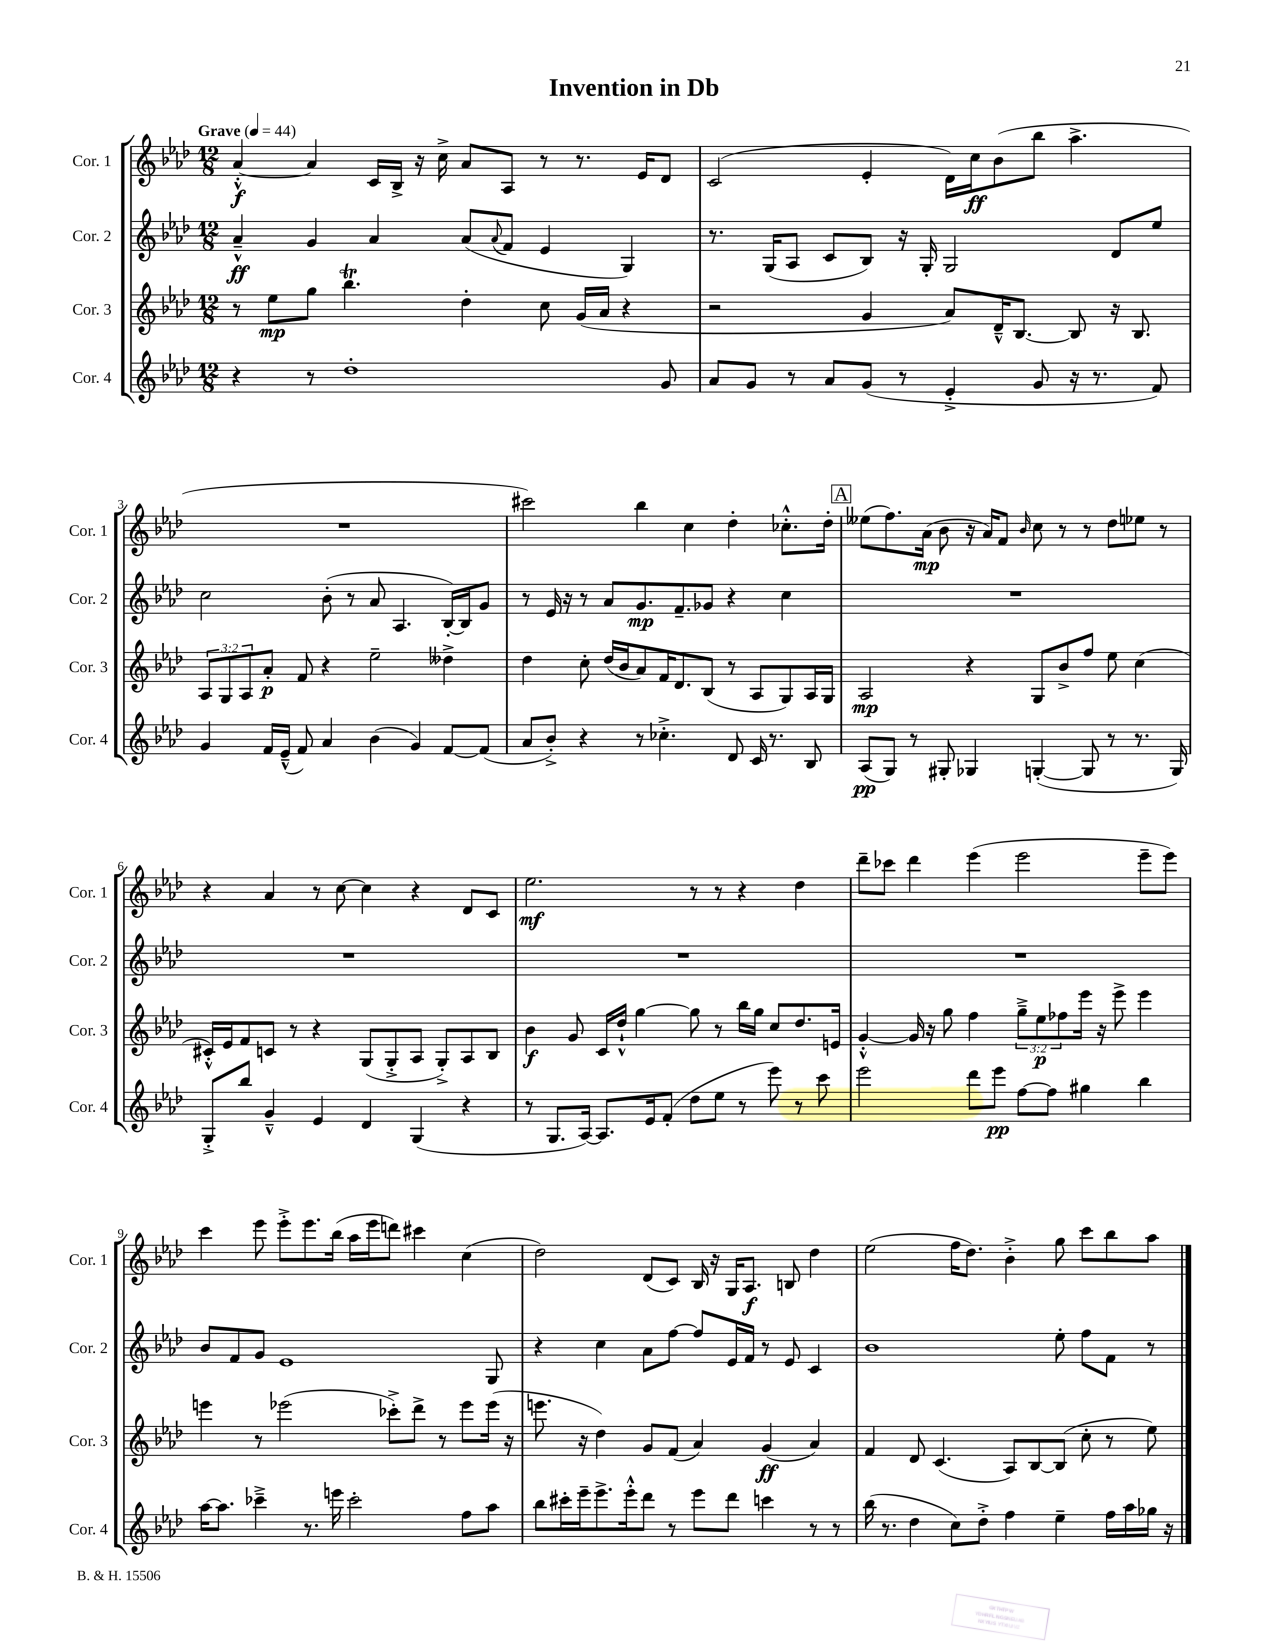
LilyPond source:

\header { title = "Invention in Db" }
<<
\new StaffGroup <<
\new Staff = "s0" \with { instrumentName = "Cor. 1" shortInstrumentName = "Cor. 1" } {
    \clef treble \key aes \major \numericTimeSignature \time 12/8 \tempo "Grave" 4 = 44
    aes'4~-.-^\f aes'4 c'16 bes16-> r16 c''16-> aes'8 aes8 r8 r8. ees'16 des'8 |
    c'2( ees'4-. des'16) c''16\ff bes'8( bes''8 aes''4.-> |
    R1. |
    cis'''2) bes''4 c''4 des''4-. ces''8.-.-^ des''16-. |
    \mark \markup { \box "A" } eeses''8( f''8.) aes'16\mp( bes'8 r16 aes'16) f'8 \grace { bes'16 } c''8 r8 r8 des''8 ees''8 r8 |
    r4 aes'4 r8 c''8~ c''4 r4 des'8 c'8 |
    ees''2.\mf r8 r8 r4 des''4 |
    des'''8-- ces'''8 des'''4 ees'''4( ees'''2 ees'''8-- ees'''8) |
    c'''4 ees'''8 ees'''8-.-> ees'''8. bes''16( aes''16 ees'''16 d'''8) cis'''4 c''4( |
    des''2) des'8( c'8) bes16 r16 g16 aes8.\f b8 des''4 |
    ees''2( f''16 des''8.) bes'4-.-> g''8 c'''8 bes''8 aes''8 \bar "|." |
}
\new Staff = "s1" \with { instrumentName = "Cor. 2" shortInstrumentName = "Cor. 2" } {
    \clef treble \key aes \major \numericTimeSignature \time 12/8
    aes'4---^\ff g'4 aes'4 aes'8( \appoggiatura { aes'8 } f'8 ees'4 g4) |
    r8. g16( aes8 c'8 bes8) r16 g16-. g2 des'8 ees''8 |
    c''2 bes'8-.( r8 aes'8 aes4. bes16~-.) bes16 g'8 |
    r8 ees'16 r16 r8 aes'8 g'8.\mp f'8.-- ges'8 r4 c''4 |
    \mark \markup { \box "A" } R1. |
    R1. |
    R1. |
    R1. |
    bes'8 f'8 g'8 ees'1 g8 |
    r4 c''4 aes'8 f''8~ f''8 ees'16 f'16 r8 ees'8 c'4 |
    bes'1 ees''8-. f''8 f'8 r8 \bar "|." |
}
\new Staff = "s2" \with { instrumentName = "Cor. 3" shortInstrumentName = "Cor. 3" } {
    \clef treble \key aes \major \numericTimeSignature \time 12/8 \override Staff.TupletNumber.text = #tuplet-number::calc-fraction-text
    r8 ees''8\mp g''8 bes''4.\trill des''4-. c''8 g'16( aes'16 r4 |
    r2 g'4 aes'8) des'16---^ bes8.~ bes8 r16 bes8. |
    \tuplet 3/2 { aes8 g8 aes8 } aes'8-.\p f'8 r4 ees''2-- deses''4-> |
    des''4 c''8-. des''16( bes'16 aes'8) f'16 des'8. bes8( r8 aes8 g8) aes16 g16 |
    \mark \markup { \box "A" } aes2\mp r4 g8 bes'8-> f''8 ees''8 c''4( |
    cis'16-.-^) ees'16 f'8 c'8 r8 r4 g8( g8-.-> aes8 g8-.->) aes8 bes8 |
    bes'4\f g'8 c'16 des''16-!-^ g''4~ g''8 r8 bes''16 g''16 c''8 des''8. e'16 |
    g'4~-.-^ g'16 r16 g''8 f''4 \tuplet 3/2 { g''8---> ees''8\p fes''8 } ees'''16 r16 ees'''8-> ees'''4 |
    e'''4 r8 ees'''2( ces'''8-.->) des'''8-> r8 ees'''8 ees'''16( r16 |
    e'''8. r16 des''4) g'8 f'8( aes'4) g'4\ff( aes'4) |
    f'4 des'8 c'4.( aes8) bes8~ bes8( c''8-. r8 ees''8) \bar "|." |
}
\new Staff = "s3" \with { instrumentName = "Cor. 4" shortInstrumentName = "Cor. 4" } {
    \clef treble \key aes \major \numericTimeSignature \time 12/8
    r4 r8 des''1-. g'8 |
    aes'8 g'8 r8 aes'8 g'8( r8 ees'4-.-> g'8 r16 r8. f'8) |
    g'4 f'16 ees'16---^( f'8) aes'4 bes'4( g'4) f'8~ f'8( |
    aes'8 bes'8-.->) r4 r8 ces''4.-.-> des'8 c'16 r8. bes8 |
    \mark \markup { \box "A" } aes8\pp( g8) r8 gis8-. ges4 g4~-.( g8 r8 r8. g16) |
    g8-.-> bes''8 g'4---^ ees'4 des'4 g4( r4 |
    r8 g8. aes16~) aes8. ees'16 f'8-.( des''8 ees''8 r8 ees'''8) r8 c'''8 |
    ees'''2 des'''8 ees'''8\pp f''8~ f''8 gis''4 bes''4 |
    aes''16~ aes''8. ces'''4---> r8. e'''16 ces'''2-. f''8 aes''8 |
    bes''8 cis'''16-. ees'''16-- ees'''8.-> ees'''16-.-^ des'''8 r8 ees'''8 des'''8 c'''4 r8 r8 |
    bes''16( r8. des''4 c''8) des''8-.-> f''4 ees''4-- f''16 aes''16 ges''16 r16 \bar "|." |
}
>>
>>
